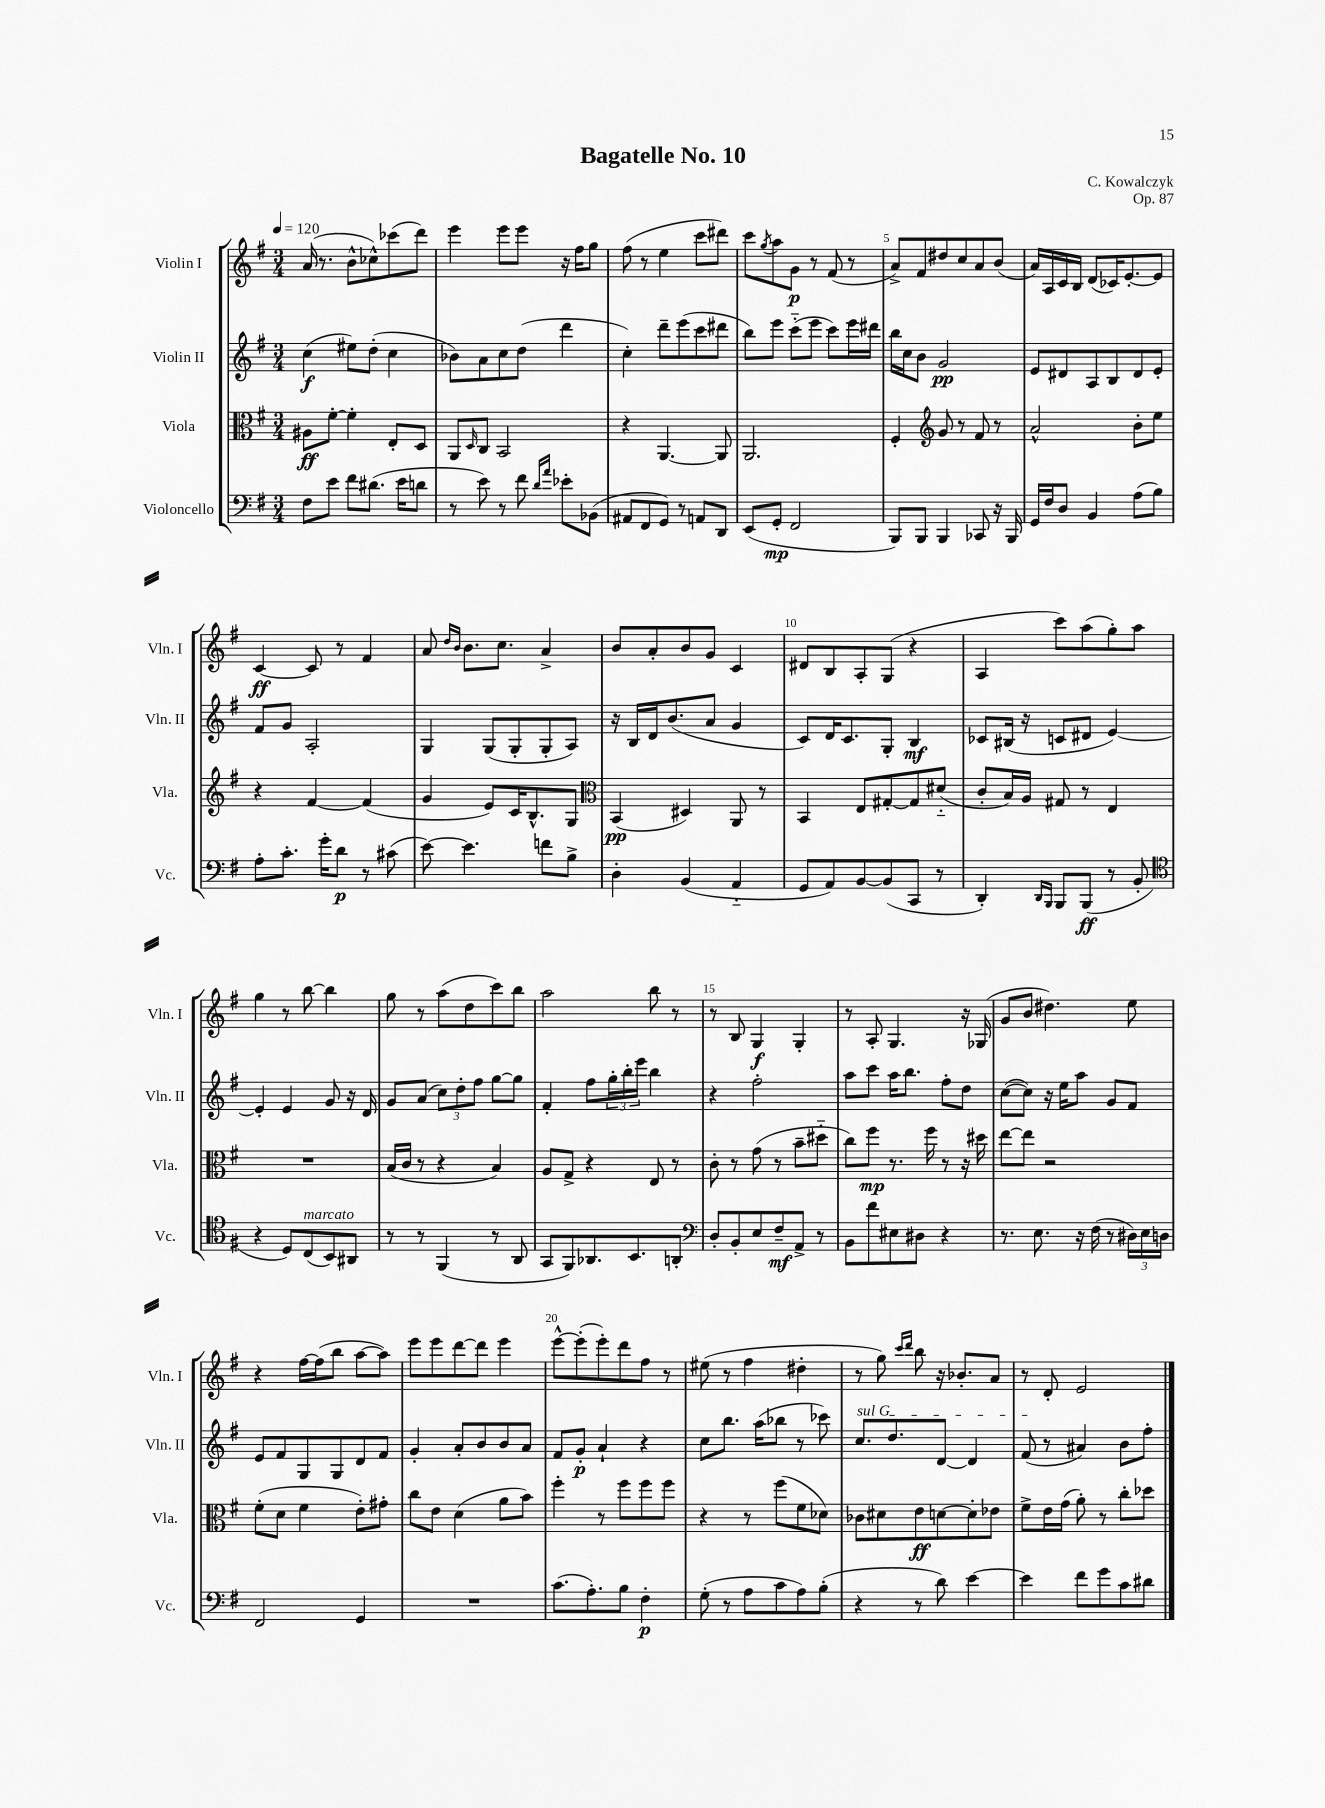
\header { title = "Bagatelle No. 10" composer = "C. Kowalczyk" opus = "Op. 87" }
<<
\new StaffGroup <<
\new Staff = "s0" \with { instrumentName = "Violin I" shortInstrumentName = "Vln. I" } {
    \clef treble \key g \major \numericTimeSignature \time 3/4 \tempo 4 = 120
    a'16( r8. b'8-^ ces''8-^) ces'''8( d'''8) |
    e'''4 e'''8 e'''8 r16 fis''16 g''8 |
    fis''8( r8 e''4 c'''8 dis'''8) |
    c'''8 \acciaccatura { g''8 } a''8 g'8\p r8 fis'8( r8 |
    a'8->) fis'8 dis''8 c''8 a'8 b'8( |
    a'16) a16 c'16 b16 d'8( ces'16) e'8.~-. e'8 |
    c'4~\ff c'8 r8 fis'4 |
    a'8 \grace { d''16 b'16 } b'8. c''8. a'4-> |
    b'8 a'8-. b'8 g'8 c'4 |
    dis'8 b8 a8-. g8( r4 |
    a4 c'''8) a''8( g''8-.) a''8 |
    g''4 r8 b''8~ b''4 |
    g''8 r8 a''8( d''8 c'''8) b''8 |
    a''2 b''8 r8 |
    r8 b8 g4\f g4-. |
    r8 a8-. g4. r16 ges16( |
    g'8 b'8 dis''4.) e''8 |
    r4 fis''16~ fis''16( b''8 a''8~ a''8) |
    e'''8 e'''8 d'''8~ d'''8 e'''4 |
    e'''8~-^ e'''8-.( e'''8-.) d'''8 fis''8 r8 |
    eis''8( r8 fis''4 dis''4-. |
    r8 g''8) \grace { c'''16 d'''16 } b''8 r16 bes'8.-. a'8 |
    r8 d'8-. e'2 \bar "|." |
}
\new Staff = "s1" \with { instrumentName = "Violin II" shortInstrumentName = "Vln. II" } {
    \clef treble \key g \major \numericTimeSignature \time 3/4
    c''4\f( eis''8) d''8-.( c''4 |
    bes'8) a'8 c''8 d''8( d'''4 |
    c''4-.) d'''8-- e'''8( c'''8 dis'''8 |
    b''8) e'''8 c'''8-_( e'''8 c'''8) e'''16 dis'''16 |
    b''16 c''16 b'8 g'2\pp |
    e'8 dis'8 a8 b8 dis'8 e'8-. |
    fis'8 g'8 a2-. |
    g4 g8( g8-. g8-. a8) |
    r16 b16 d'16 b'8.( a'8 g'4 |
    c'8) d'16 c'8. g8-. b4\mf |
    ces'8 bis16( r16 c'8 dis'8 e'4~) |
    e'4-. e'4 g'8 r16 d'16 |
    g'8 a'8( \tuplet 3/2 { c''8) d''8-. fis''8 } g''8~ g''8 |
    fis'4-. fis''8 \tuplet 3/2 { g''16-. b''16-. e'''16 } b''4 |
    r4 fis''2-. |
    a''8 c'''8 a''16 b''8. fis''8-. d''8 |
    c''8~( c''8) r16 e''16 a''8 g'8 fis'8 |
    e'8 fis'8 g8 g8 d'8 fis'8 |
    g'4-. a'8-. b'8 b'8 a'8 |
    fis'8 g'8-.\p a'4-! r4 |
    c''8 b''8. a''16( bes''8 r8 ces'''8) |
    \once \override TextSpanner.bound-details.left.text = \markup { \italic "sul G" } c''8.\startTextSpan d''8. d'8~ d'4 |
    fis'8\stopTextSpan( r8 ais'4) b'8 fis''8-. \bar "|." |
}
\new Staff = "s2" \with { instrumentName = "Viola" shortInstrumentName = "Vla." } {
    \clef alto \key g \major \numericTimeSignature \time 3/4
    ais8\ff fis'8~-. fis'4-. e8-. d8 |
    a,8 \grace { d16 } c8 b,2 |
    r4 a,4.~ a,8 |
    a,2. |
    fis4-. \clef treble g'8 r8 fis'8 r8 |
    a'2-^ b'8-. e''8 |
    r4 fis'4~ fis'4( |
    g'4 e'8) c'16 b8.-^ g8 |
    \clef alto b,4\pp( dis4) a,8 r8 |
    b,4 e8 gis8~-. gis8 dis'8-_( |
    c'8-. b16) a16 gis8 r8 e4 |
    R2. |
    b16( c'16 r8 r4 b4) |
    a8 g8-> r4 e8 r8 |
    c'8-. r8 g'8( r8 b'8-- dis''8-_ |
    c''8) fis''8\mp r8. fis''16 r8 r16 dis''16 |
    e''8~ e''8 r2 |
    fis'8-.( d'8 fis'4 e'8-.) gis'8-. |
    c''8 e'8 d'4( a'8 b'8) |
    fis''4-. r8 fis''8 fis''8 fis''8 |
    r4 r8 fis''8( fis'8 des'8) |
    ces'8 dis'8 e'8\ff d'8~ d'8-. ees'8 |
    fis'8-> e'16 g'16( a'8-.) r8 c''8-. des''8 \bar "|." |
}
\new Staff = "s3" \with { instrumentName = "Violoncello" shortInstrumentName = "Vc." } {
    \clef bass \key g \major \numericTimeSignature \time 3/4
    fis8 e'8 fis'8 dis'8.( e'16 d'8 |
    r8 e'8) r8 fis'8 \grace { d'16 a'16 } ees'8-. bes,8( |
    ais,8 fis,8 g,8) r8 a,8 d,8 |
    e,8( g,8-.\mp fis,2 |
    b,,8) b,,8 b,,4 ces,8 r16 b,,16 |
    g,16 fis16 d8 b,4 a8( b8) |
    a8-. c'8.-. g'16-. d'8\p r8 cis'8( |
    e'8~) e'4. f'8 b8-> |
    d4-. b,4( a,4-_ |
    g,8 a,8) b,8~ b,8( c,8 r8 |
    d,4-.) \grace { d,16 b,,16 } b,,8 b,,8\ff( r8 b,8-. |
    \clef tenor r4 d8) c8^\markup { \italic "marcato" }( b,8) ais,8 |
    r8 r8 fis,4( r8 a,8 |
    g,8 fis,8) aes,8. b,8. a,8-. |
    \clef bass d8-. b,8-. e8 fis8--\mf a,8-> r8 |
    b,8 fis'8 eis8 dis8 r4 |
    r8. e8. r16 fis16( r8 \tuplet 3/2 { dis16) e16 d16 } |
    fis,2 g,4 |
    R2. |
    c'8.( a8.-.) b8 fis4-.\p |
    g8-.( r8 a8 c'8 a8) b8-.( |
    r4 r8 d'8) e'4~ |
    e'4 fis'8 g'8 c'8 dis'8 \bar "|." |
}
>>
>>
\layout { \context { \Score \override BarNumber.break-visibility = ##(#f #t #t) barNumberVisibility = #(every-nth-bar-number-visible 5) } }
